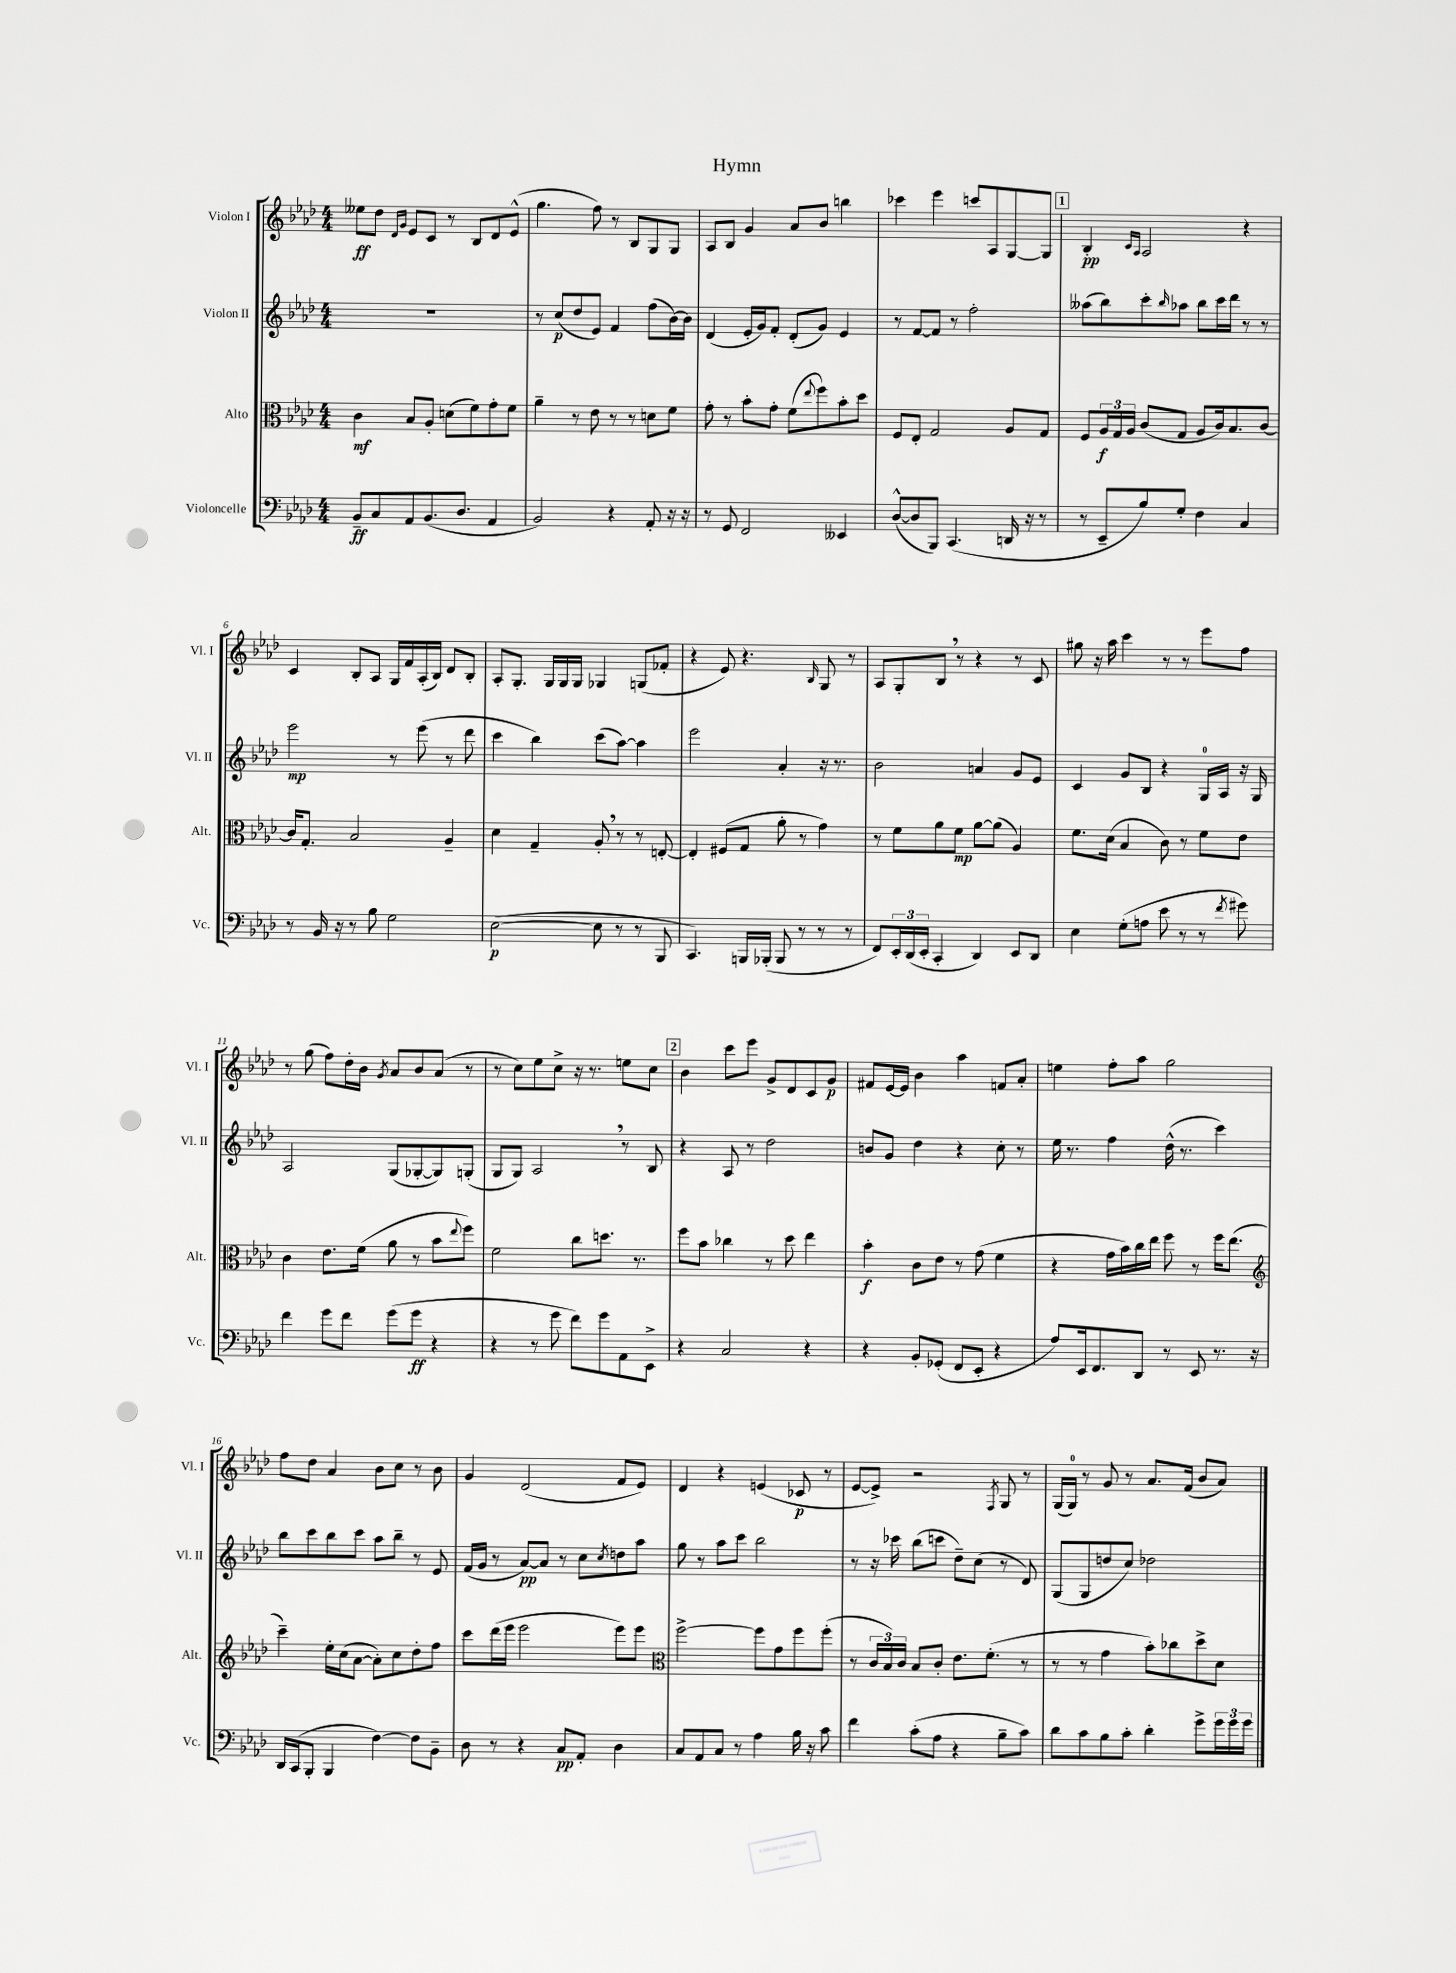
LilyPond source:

\header { title = "Hymn" }
<<
\new StaffGroup <<
\new Staff = "s0" \with { instrumentName = "Violon I" shortInstrumentName = "Vl. I" } {
    \clef treble \key aes \major \numericTimeSignature \time 4/4
    eeses''8\ff des''8 \grace { des'16 g'16 } ees'8 c'8 r8 bes8 des'8 ees'8-^( |
    g''4. f''8) r8 bes8 g8 g8 |
    aes8 bes8 g'4 aes'8 bes'8 b''4 |
    ces'''4 ees'''4 c'''8 aes8 g8~ g8 |
    \mark \markup { \box "1" } bes4-.\pp \grace { c'16 aes16 } aes2 r4 |
    c'4 bes8-. aes8 g16 f'16 aes16-.( bes16) des'8 bes8-. |
    aes8-. g8.-. g16 g16 g16 ges4 g8( fes'8-. |
    r4 ees'8) r4. \grace { bes16 } g8 r8 |
    aes8 g8-. bes8 \breathe r8 r4 r8 c'8 |
    gis''8 r16 aes''16 c'''4 r8 r8 ees'''8 f''8 |
    r8 g''8( f''8) des''16-. bes'16 \acciaccatura { g'8 } aes'8 bes'8 aes'8( r8 |
    r8 c''8) ees''8 c''8-> r16 r8. e''8 c''8 |
    \mark \markup { \box "2" } bes'4 c'''8 ees'''8 g'8-> des'8 c'8 g'8\p |
    fis'8 ees'16~ ees'16 bes'4 aes''4 f'8 aes'8-. |
    e''4 f''8-. aes''8 g''2 |
    f''8 des''8 aes'4 bes'8 c''8 r8 bes'8 |
    g'4 des'2( f'8 ees'8) |
    des'4 r4 e'4( ces'8\p r8 |
    ees'8~ ees'8->) r2 \acciaccatura { f8 } g8 r8 |
    g16( g16-0) r8 g'8 r8 aes'8. f'16( bes'8 aes'8) \bar "|." |
}
\new Staff = "s1" \with { instrumentName = "Violon II" shortInstrumentName = "Vl. II" } {
    \clef treble \key aes \major \numericTimeSignature \time 4/4
    R1 |
    r8 c''8\p( des''8 ees'8) f'4 f''8( bes'16~) bes'16 |
    des'4( ees'16-. g'16) f'8-. des'8-.( g'8) ees'4 |
    r8 f'8~ f'8 r8 f''2-. |
    \mark \markup { \box "1" } aeses''8( bes''8) c'''8-. \grace { bes''16 } aes''8 bes''8 c'''16 des'''16 r8 r8 |
    ees'''2\mp r8 ees'''8( r8 des'''8 |
    c'''4 bes''4) c'''8( aes''8~) aes''4 |
    ees'''2 aes'4-. r16 r8. |
    bes'2 a'4 g'8 ees'8 |
    c'4 g'8 bes8 r4 g16-0 aes16 r16 g16 |
    aes2 g8( ges8~-. ges8) g8-.( |
    g8 g8) aes2 \breathe r8 bes8 |
    \mark \markup { \box "2" } r4 aes8 r8 des''2 |
    b'8 g'8 des''4 r4 c''8-. r8 |
    ees''16 r8. f''4 des''16-^( r8. c'''4) |
    bes''8 c'''8 bes''8 c'''8 aes''8 bes''8-- r8 ees'8 |
    f'16( g'16 r8 aes'8~\pp) aes'8 r8 c''8 \acciaccatura { c''8 } d''8 aes''8 |
    g''8 r8 aes''8 c'''8 bes''2 |
    r8 r16 ces'''16 bes''8( c'''8 des''8--) c''8( r8 des'8) |
    g8( g8 d''8 c''8) des''2 \bar "|." |
}
\new Staff = "s2" \with { instrumentName = "Alto" shortInstrumentName = "Alt." } {
    \clef alto \key aes \major \numericTimeSignature \time 4/4
    c'4\mf bes8 aes8-. d'8( f'8) g'8-. f'8 |
    aes'4-- r8 ees'8 r8 r8 d'8 f'8 |
    g'8-. r8 bes'8-. g'8-. f'8( \appoggiatura { ees''8 } f''8) bes'8-. des''8 |
    f8 ees8-. g2 aes8 g8 |
    \mark \markup { \box "1" } f8 \tuplet 3/2 { aes16\f g16 aes16 } c'8( g8 aes8 c'16) bes8. c'8~ |
    c'16 g8.-. bes2 aes4-- |
    des'4 g4-- aes8-. \breathe r8 r8 e8~-. |
    e4-. fis8( g8 aes'8-. r8 g'4) |
    r8 f'8 aes'8 f'8\mp aes'8~ aes'8( aes4) |
    f'8. des'16( bes4 c'8) r8 f'8 ees'8 |
    c'4 ees'8. f'16( aes'8 r8 bes'8 \appoggiatura { ees''8 } f''8) |
    f'2 c''8 d''8. r8. |
    \mark \markup { \box "2" } f''8 bes'8 ces''4 r8 des''8 ees''4 |
    bes'4-.\f c'8 ees'8 r8 g'8( f'4 |
    r4 g'16 bes'16) c''16 ees''16 f''8 r8 f''16 ees''8.( |
    \clef treble c'''4--) ees''16-. c''16( aes'8~ aes'8-.) c''8 des''8-. f''8 |
    c'''8 des'''16( ees'''16 ees'''2 ees'''8) ees'''8 |
    \clef alto f''2~-> f''8 g'8 f''8 f''8-.( |
    r8 \tuplet 3/2 { c'16 bes16) c'16 } bes8 c'8-. ees'8. f'8.-.( r8 |
    r8 r8 g'4 bes'8-.) ces''8 des''8-> des'8 \bar "|." |
}
\new Staff = "s3" \with { instrumentName = "Violoncelle" shortInstrumentName = "Vc." } {
    \clef bass \key aes \major \numericTimeSignature \time 4/4
    bes,8--\ff c8 aes,8 bes,8.( des8. aes,4 |
    bes,2) r4 aes,8-. r16 r16 |
    r8 g,8 f,2 eeses,4 |
    des8~-^( des8 bes,,8) c,4.( d,16 r16 r8 |
    \mark \markup { \box "1" } r8 ees,8-- bes8) g8-. f4 c4 |
    r8 bes,16 r16 r8 bes8 g2 |
    ees2~\p( ees8 r8 r8 bes,,8 |
    c,4.) b,,16 bes,,16-.( bes,,8 r8 r8 r8 |
    f,8) \tuplet 3/2 { ees,16-. des,16( ees,16-. } c,4-. des,4) ees,8 des,8 |
    ees4 g8-.( a8 ees'8 r8 r8 \acciaccatura { f'8 } gis'8) |
    f'4 g'8 f'8 g'8( g'8\ff r4 |
    r4 r8 g'8 f'8) g'8 aes,8 ees,8-> |
    \mark \markup { \box "2" } r4 c2 r4 |
    r4 bes,8-. ges,8-.( f,8 ees,8-. r4 |
    aes8) ees,16 f,8. des,8 r8 ees,8 r8. r16 |
    des,16 c,16( bes,,8-. bes,,4 f4~) f8 bes,8-- |
    des8 r8 r4 c8\pp aes,8-. des4 |
    c8 aes,8 c8 r8 aes4 bes16 r16 c'8 |
    f'4 c'8-.( aes8 r4 bes8-- c'8) |
    des'8 c'8 bes8 c'8-. des'4-. g'8-> \tuplet 3/2 { g'16 g'16 g'16 } \bar "|." |
}
>>
>>
